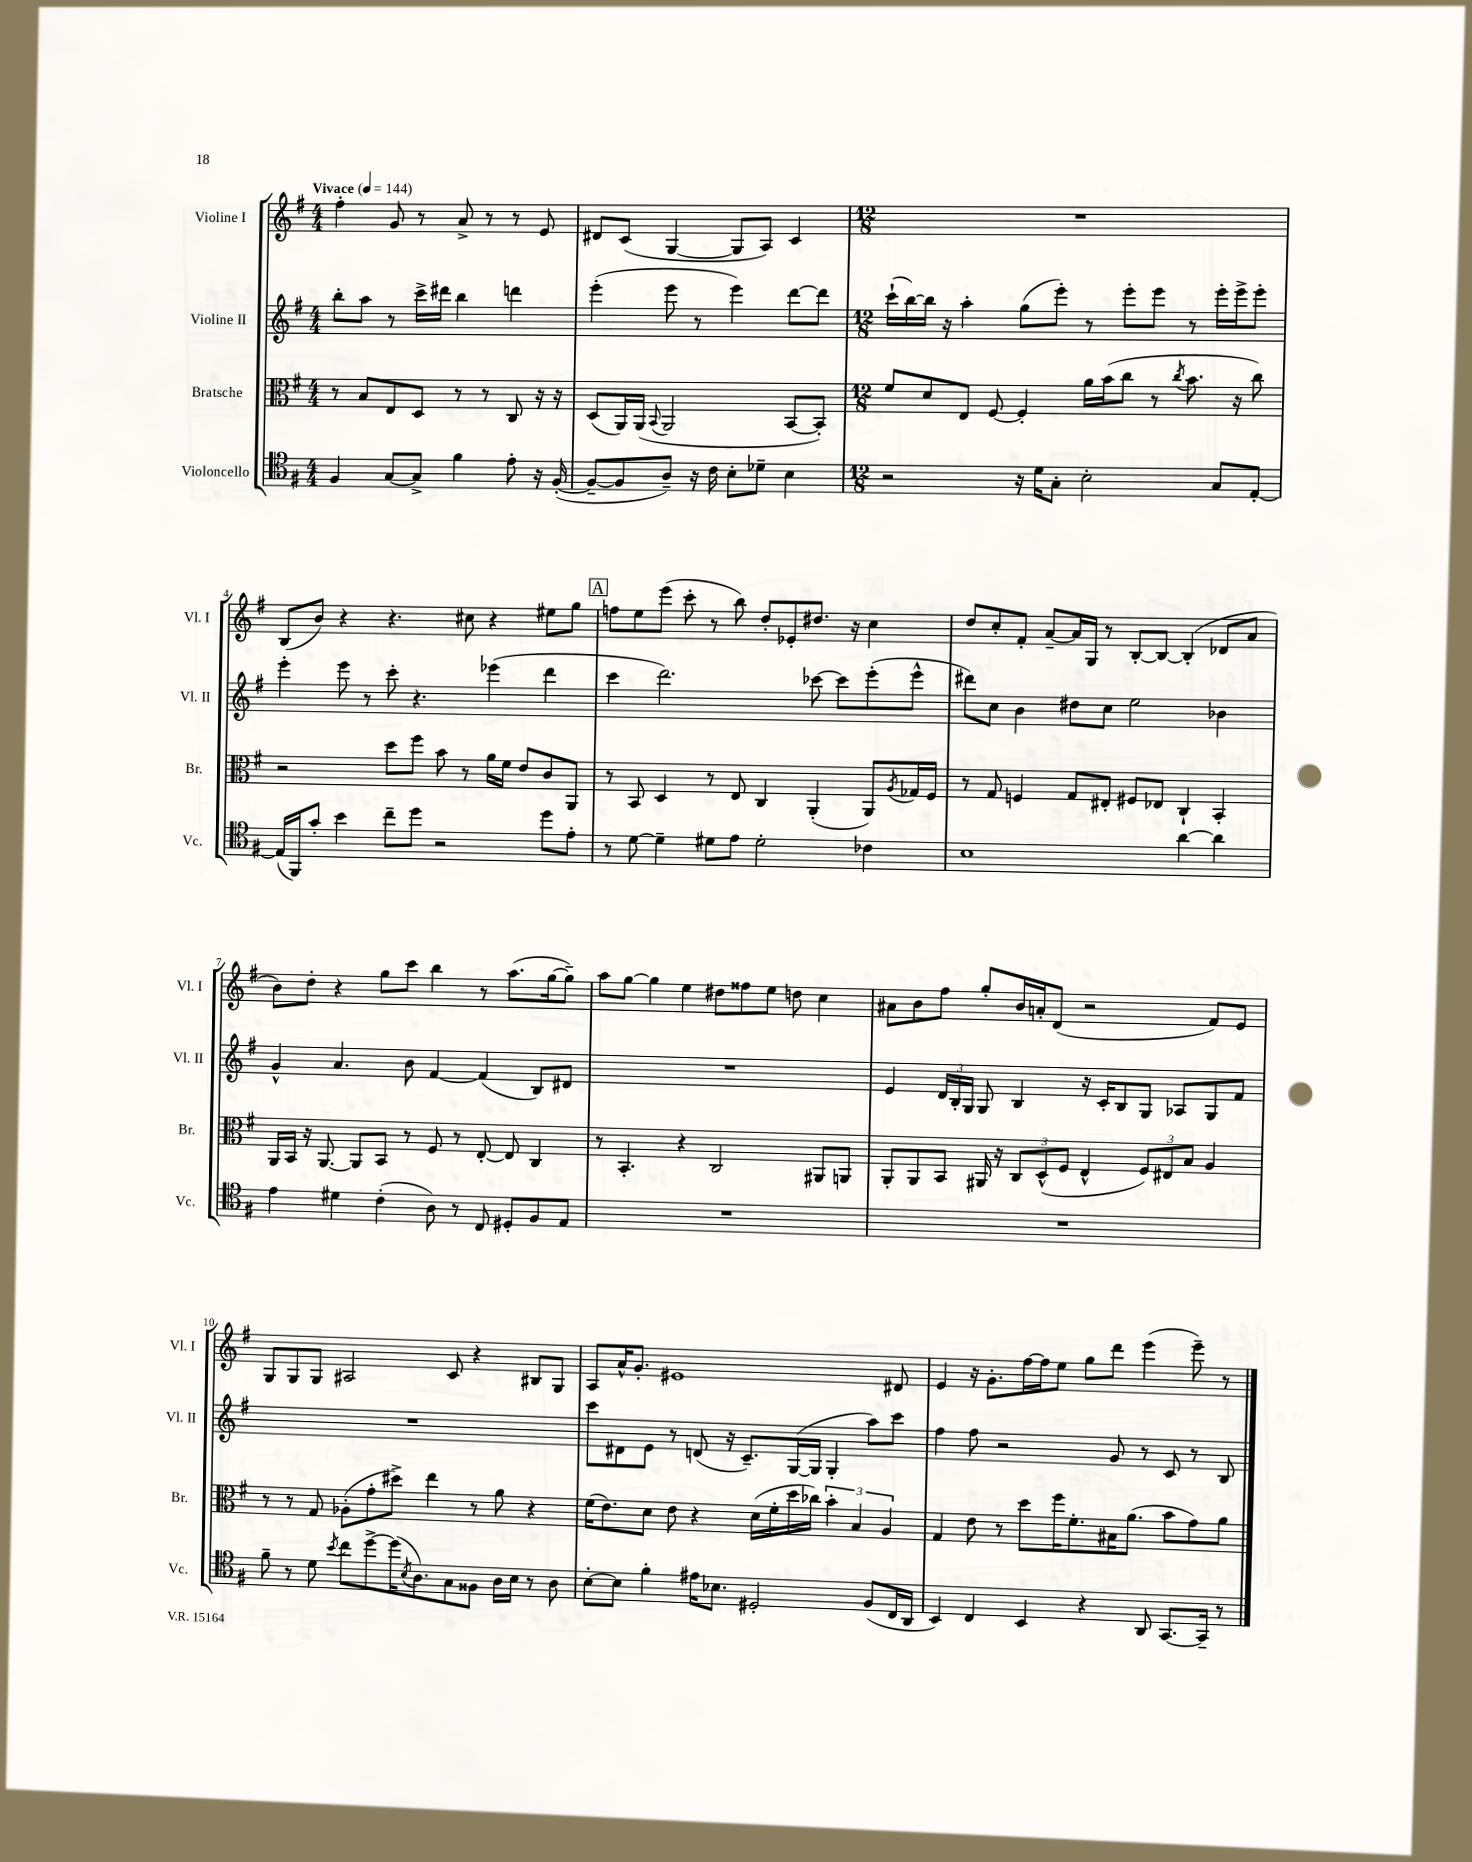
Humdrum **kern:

**kern	**kern	**kern	**kern
*part4	*part3	*part2	*part1
*staff4	*staff3	*staff2	*staff1
*I"Violoncello	*I"Bratsche	*I"Violine II	*I"Violine I
*I'Vc.	*I'Br.	*I'Vl. II	*I'Vl. I
*clefC4	*clefC3	*clefG2	*clefG2
*k[f#]	*k[f#]	*k[f#]	*k[f#]
*M4/4	*M4/4	*M4/4	*M4/4
*MM144	*MM144	*MM144	*MM144
=1	=1	=1	=1
!	!	!	!LO:TX:a:B:t=Vivace
4F#/	8r	8bb'\L	4ff#'\
.	8B/L	8aa\J	.
[8G/L	8E/	8r	8g/
8G^/J]	8D/J	16ccc^\LL	8r
.	.	16ddd#X\JJ	.
4f#\	8r	4bb\	8a^/
.	8r	.	8r
8e'\	8C/	4dddn\	8r
16r	16r	.	8e/
([16F#'/	16r	.	.
=2	=2	=2	=2
8F#~/L_	(8D/L	(4eee'\	8d#X/L
8F#/]	16AA/L)	.	(8c/J
.	(16AA/JJ	.	.
.	8qqBB/	.	.
8A~/J)	2AA/	8eee\	[4G/
16r	.	8r	.
16c\	.	.	.
8B'\L	.	4eee\)	8G/L]
8d-X~\J	.	.	8A/J)
4B\	[8BB/L	[8ddd\L	4c/
.	8BB'/J])	8ddd\J]	.
=3	=3	=3	=3
*M12/8	*M12/8	*M12/8	*M12/8
2r	8f#/L	(16ccc`\LL	1.r
.	.	[16bb\)	.
.	8d/	16bb\JJ]	.
.	.	16r	.
.	8E/J	4aa'\	.
.	[8F#/	.	.
16r	4F#'/]	(8gg\L	.
16d\KL	.	.	.
8G'\J	.	8eee'\J)	.
2B'\	16a\LL	8r	.
.	(16b\J	.	.
.	8cc\J	8eee'\L	.
.	8r	8eee\J	.
.	8qcc/	.	.
.	8.b\	8r	.
8G/L	.	16eee'\LL	.
.	16r	16eee^\J	.
[8E'/J	8cc\)	8eee'\J	.
!!LO:LB:g=z
=4	=4	=4	=4
(16E/LL]	2r	4eee'\	(8B/L
16FF#/J)	.	.	.
8g'/J	.	.	8b/J)
4b\	.	8eee\	4r
.	.	8r	.
8cc~\L	8dd\L	8ccc'\	4.r
8dd\J	8ff#\J	4.r	.
2r	8b\	.	.
.	8r	.	8cc#X\
.	16a\LL	(4eee-X\	4r
.	16f#\JJ	.	.
.	8e/L	.	.
8dd\L	8c/	4ddd\	8ee#X\L
8e'\J	8AA/J	.	8gg\J
!!LO:REH:place=s1:t=A
=5	=5	=5	=5
8r	8r	4ccc\	8ffn\L
[8d\	8BB/	.	8ee\
4d~\]	4D/	2.ddd\)	(8eee\J
.	.	.	8ccc'\
8d#X\L	8r	.	8r
8e\J	8E/	.	8bb\)
2d#'\	4C/	.	8dd'/L
.	.	.	8e-X'/
.	(4AA'/	[8ccc-X\	8.dd#X/J
.	.	8ccc-\L]	.
.	.	.	16r
4c-X\	8AA/L)	(8eee'\	4cc\
.	8qA/	.	.
.	16G-X/L	8eee^^\J	.
.	16F#/JJ	.	.
=6	=6	=6	=6
1B	8r	8ddd#X\L)	8dd/L
.	8G/	8cc\J	8cc'/
.	4Fn/	4b\	8f#'/J
.	.	.	[8a~/L
.	8G/L	8dd#X\L	16a/L]
.	.	.	16G/JJ
.	8E#X'/J	8cc\J	8r
.	8F#X/L	2ee\	[8B'/L
.	8E-X/J	.	8B/J_
[4a\	4C`/	.	(4B'/]
4a\]	4BB'/	4b-X\	8d-X/L
.	.	.	8a/J
!!LO:LB:g=z
=7	=7	=7	=7
4e\	16AA/LL	4g^^/	8b\L)
.	16BB/JJ	.	.
.	16r	.	8dd'\J
.	[8.AA/	.	.
4d#X\	.	4.a/	4r
.	8AA/L]	.	.
(4c'\	8BB/J	.	8gg\L
.	8r	8b\	8ccc\J
8A\)	8F#/	[4f#/	4bb\
8r	8r	.	.
8C/	[8E'/	(4f#/]	8r
8D#X'/L	8E/]	.	(8.aa\L
8F#/	4C/	8B/L)	.
.	.	.	[16gg\k
8E/J	.	8d#X/J	8gg~\J])
=8	=8	=8	=8
1.r	8r	1.r	8aa\L
.	4.BB'/	.	[8gg\J
.	.	.	4gg\]
.	4r	.	4ee\
.	2C/	.	8dd#X\L
.	.	.	8ff##X\
.	.	.	8ee\J
.	.	.	8ddn\
.	8AA#X/L	.	4cc\
.	8AAn/J	.	.
=9	=9	=9	=9
1.r	8AA'/L	4e/	8a#X\L
.	8AA/	.	8b\
.	8BB/J	24d/LL	8ff#\J
.	.	24B'/	.
.	.	24G/JJ	.
.	16AA#X/	8G/	8gg'/L
.	16r	.	.
.	12C/L	4B/	16b/L
.	.	.	16an'/J
.	(12D^^/	.	.
.	.	.	(8d/J
.	12F#/J	.	.
.	4E^^/	16r	2r
.	.	16c'/KL	.
.	.	8B/	.
.	12F#/L)	8G/J	.
.	12E#X/	.	.
.	.	8A-X/L	.
.	12B/J	.	.
.	4A/	8G/	8f#/L)
.	.	8f#/J	8e/J
!!LO:LB:g=z
=10	=10	=10	=10
8f#~\	8r	1.r	8G/L
8r	8r	.	8G/
8d\	8G/	.	8G/J
8qb/	.	.	.
8cc\L	(8A-X'\L	.	2A#X/
[8dd^\	8g'\	.	.
(16dd\K]	8dd#X^\J)	.	.
8qB/	.	.	.
8.A\)	.	.	.
.	4ee\	.	.
8G\	.	.	8c/
8F##X\J	8r	.	4r
16A\LL	8a\	.	.
16B\JJ	.	.	.
8r	4r	.	8B#X/L
8A\	.	.	8G/J
=11	=11	=11	=11
[8B'\L	(16f#\KL	8ccc\L	8A/L
.	8.e\)	.	.
8B\J]	.	8d#X\	16a^^/K
.	.	.	8.g'/J
4f#'\	8d\J	8e\J	.
.	8e\	8r	1e#X
16e#X\KL	4r	(8dn/	.
8.B-X\J	.	.	.
.	.	16r	.
.	.	8.c~/L)	.
2D#X'/	(16d\LL	.	.
.	16f#'\	.	.
.	16dd\	([16G/L	.
.	16cc-X\JJ)	16G/JJ]	.
.	6b'\	4G'/	.
.	6B/	.	.
(8F#/L	.	8aa\L)	.
.	6A/	.	.
16C/L	.	8ccc\J	8d#X/
16AA/JJ	.	.	.
=12	=12	=12	=12
4BB/)	4G/	4ff#\	4e/
4C/	8e\	8ff#\	16r
.	.	.	8.g'\L
.	8r	2r	.
4BB/	8dd\L	.	[16ff#\L
.	.	.	16ff#\J]
.	16ff#\K	.	8ee\J
.	8.f#'\	.	.
4r	.	.	8gg\L
.	16B#X\K	8g/	8ddd\J
.	(8.a\J	.	.
8AA/	.	8r	(4eee\
[8.GG/L	8b\L	8c/	.
.	8g\)	8r	8eee~\)
16GG~/Jk]	.	.	.
8r	8a\J	8B/	8r
==	==	==	==
*-	*-	*-	*-
